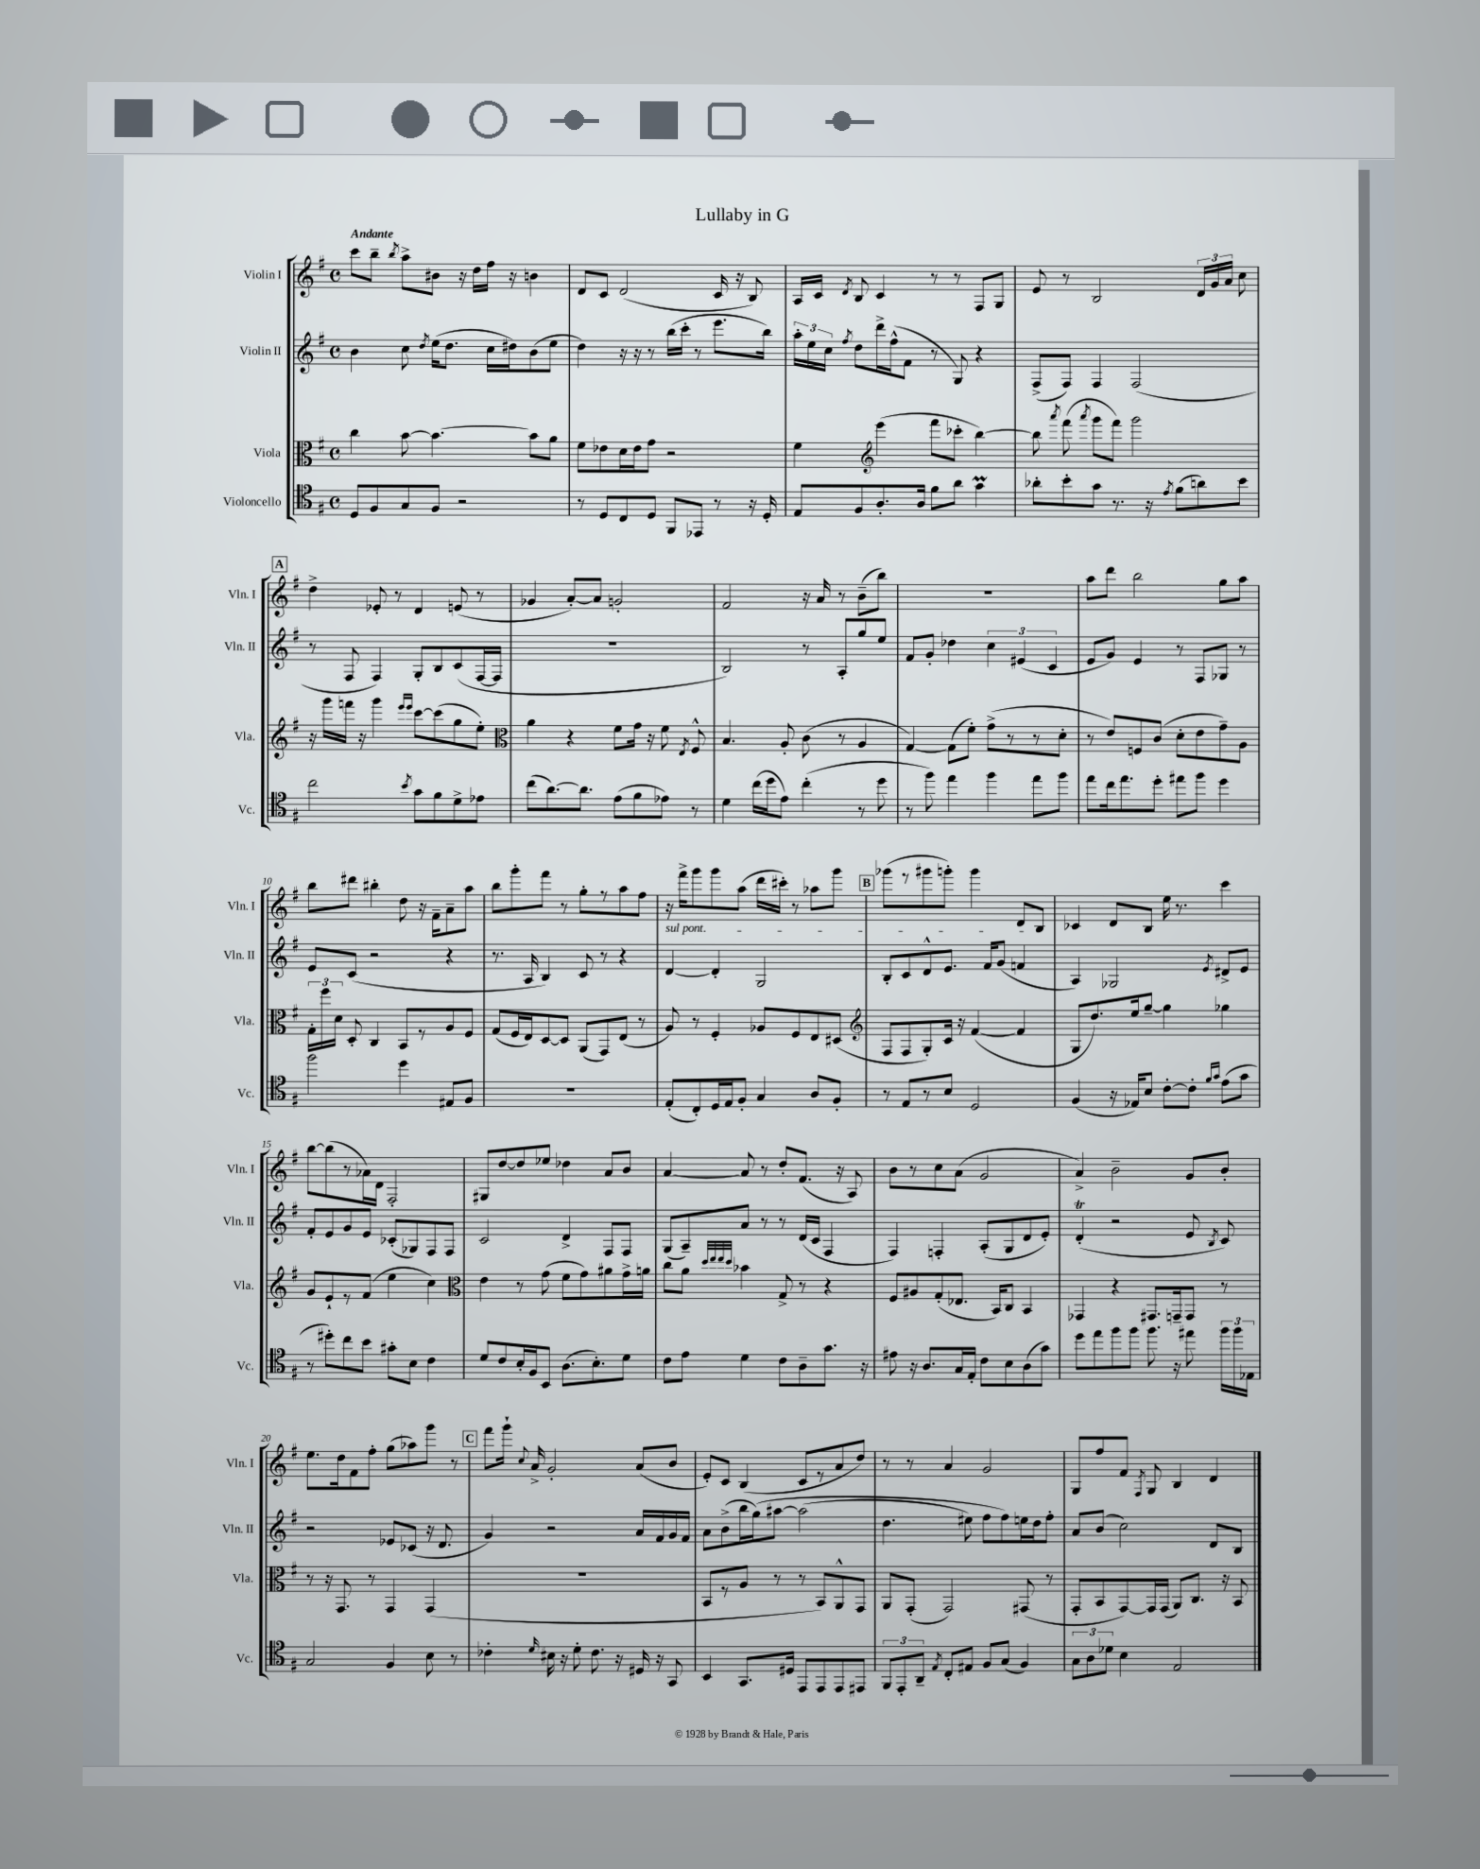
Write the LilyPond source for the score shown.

\header { title = "Lullaby in G" }
<<
\new StaffGroup <<
\new Staff = "s0" \with { instrumentName = "Violin I" shortInstrumentName = "Vln. I" } {
    \clef treble \key g \major \defaultTimeSignature \time 4/4 \tempo "Andante"
    \autoBeamOff c'''8[ b''8]-- \acciaccatura { b''8 } a''8[-> bis'8] r16 d''16[ fis''16] r16 b'4 |
    d'8[ c'8] d'2( c'16 r16 b8) |
    a16[ c'16] \acciaccatura { d'8 } b8 c'4 r8 r8 fis8[ g8] |
    e'8 r8 b2 \tuplet 3/2 { d'16[ g'16 a'16] } c''8 |
    \mark \markup { \box "A" } d''4-> ees'8-. r8 d'4 e'8( r8 |
    ges'4 a'8[~-.) a'8] g'2-. |
    fis'2 r16 a'16 r8 b'8[--( b''8]) |
    R1 |
    a''8[ d'''8] b''2 g''8[ a''8] |
    b''8[ dis'''8] bis''4-. d''8 r16 fis'16[-- a'8-- a''8] |
    b''8[ g'''8-. fis'''8] r8 g''8[-. r8 a''8 fis''8] |
    r16 fis'''16[-> g'''8 g'''8 a''8]( d'''16[ cis'''16]-.) r8 aes''8[ g'''8] |
    \mark \markup { \box "B" } ges'''8[( r8 gis'''8 g'''8]-.) g'''4 d'8[ b8] |
    ces'4 d'8[ b8] e''16 r8. c'''4 |
    b''8[~ b''8( r8 aes'16) d'16] fis2-. |
    gis8[ d''8~ d''8 ees''8] des''4 a'8[ b'8] |
    a'4~ a'8 r8 d''8[-. fis'8.]( r16 a8) |
    b'8[ r8 c''8 a'8]( g'2 |
    a'4->) b'2-- g'8[ b'8]-. |
    e''8.[ d''16 fis'8 fis''8]-. g''8[( aes''8) g'''8] r8 |
    \mark \markup { \box "C" } fis'''8[ g'''16]-! \appoggiatura { c''8 } a'16-> g'2-. a'8[( b'8] |
    e'8[-.) c'8] b4( c'8[ r8 a'8 d''8]) |
    r8 r8 a'4 g'2 |
    g8[ fis''8 fis'8] \acciaccatura { fis8 } g8 b4 d'4 \bar "|." |
}
\new Staff = "s1" \with { instrumentName = "Violin II" shortInstrumentName = "Vln. II" } {
    \clef treble \key g \major \defaultTimeSignature \time 4/4
    \autoBeamOff b'4 c''8 \acciaccatura { d''8 } e''16[( d''8.] c''16[ dis''16) b'8( e''8] |
    d''4) r16 r16 r8 b''16[( c'''16]-. r8 e'''8.[ b''16]) |
    \tuplet 3/2 { a''16[-. e''16 c''16] } \acciaccatura { fis''8 } d''8[ d'''16-> fis''16-^( fis'8] r8 g8) r4 |
    fis8[->( fis8]) fis4 fis2( |
    \mark \markup { \box "A" } r8 fis8 fis4) g8[-. b8 c'8( fis16~ fis16] |
    R1 |
    b2) r8 a8[-. g''8 e''8] |
    fis'8[ g'8]-. des''4 \tuplet 3/2 { c''4 eis'4( c'4 } |
    e'8[ g'8]) e'4 r8 fis8[ ges8] r8 |
    e'8[ c'8]( r2 r4 |
    r8. a16 b4) c'8 r8 r4 |
    \once \override TextSpanner.bound-details.left.text = \markup { \italic "sul pont." } d'4~\startTextSpan d'4-. g2 |
    \mark \markup { \box "B" } b8[-. c'8 d'8-^ e'8.] fis'16[ g'8]( f'4\stopTextSpan |
    a4) ges2 \acciaccatura { e'8 } dis'8[-> e'8] |
    fis'8[-. e'8 g'8 e'8] ces'8[-.( ges8) fis8 fis8] |
    c'2 d'4-> fis8[ fis8] |
    g8[( a8--) a'8] r8 r8 d'16[( c'16] fis4 |
    fis4) f4-. a8[-.( g8 d'8 e'8]-.) |
    d'4-.\trill( r2 e'8 \acciaccatura { b8 } c'8) |
    r2 ees'8[ ces'8]( r16 d'8. |
    \mark \markup { \box "C" } g'4) r2 a'16[ fis'16 g'16 fis'16] |
    a'8[ b'8->( b''16 g''16)\( ais''8]~ ais''2( |
    d''4. eis''8) fis''8[ fis''8\) e''16 d''16 fis''8]-. |
    a'8[ b'8]( c''2) d'8[ b8] \bar "|." |
}
\new Staff = "s2" \with { instrumentName = "Viola" shortInstrumentName = "Vla." } {
    \clef alto \key g \major \defaultTimeSignature \time 4/4
    \autoBeamOff c''4 b'8~ b'4.~ b'8[ a'8] |
    fis'8[ ees'8 d'16 ees'16 g'8] r2 |
    fis'4 \clef treble e'''4( fis'''8[ ces'''8]-. b''4~) |
    b''8 \acciaccatura { a'''8 } fis'''8( \acciaccatura { a'''8 } g'''8[ fis'''8]) g'''2 |
    \mark \markup { \box "A" } r16 g'''16[ f'''16] r16 g'''4 \grace { e'''16[ e'''16] } c'''8[~ c'''8( g''8 e''8]-.) |
    \clef alto a'4 r4 fis'8[ g'16] r16 fis'8 \acciaccatura { e8 } fis8-^ |
    b4. a8-. c'8( r8 a4 |
    g4~) g8[( fis'8]-.) g'8[->( r8 r8 d'8]-. |
    r8 e'8[) f8 c'8]( d'8[-. e'8 g'8--) a8] |
    \tuplet 3/2 { g16[-. fis''16 d'16] } d8-. c4 b,8[ r8 a8 fis8] |
    g8[( fis16 e16) d8~ d8] a,8[( g,8) e8]( r8 |
    a8) r8 fis4-. aes8[ fis8 e8 dis8]( |
    \mark \markup { \box "B" } \clef treble fis8[ fis8 g8-.) c'16] r16 fis'4~( fis'4 |
    g8[ d''8.) e''16 g''8]~-- g''4 ges''4 |
    g'8[ e'8-! r8 fis'8]( e''4 c''4) |
    \clef alto e'4 r8 g'8( fis'8[ g'8) ais'8 g'16-> a'16] |
    c''8[ a'8] \grace { d''32[ e''32 e''32 d''32] } bes'4 g8-> r8 r4 |
    fis8[ ais8 g8-.( ees8.] b,16[) c8] b,4 |
    ges,4 r4 gis,8.[ g,16-- g,8] r8 |
    r8 r16 g,8. r8 g,4 g,4( |
    \mark \markup { \box "C" } R1 |
    b,8[ r8 a8] r8 r8 b,8[) a,8-^ g,8] |
    a,8[ g,8]-.( g,2) gis,8( r8 |
    g,8[-. b,8 g,8~) g,16 g,16]( a,8[) c8.] r16 b,8 \bar "|." |
}
\new Staff = "s3" \with { instrumentName = "Violoncello" shortInstrumentName = "Vc." } {
    \clef tenor \key g \major \defaultTimeSignature \time 4/4
    \autoBeamOff d8[ fis8 g8 fis8] r2 |
    r8 d8[ c8 d8] fis,8[ ees,8] r8 r16 d16-. |
    e8[ fis8 a8.-. a16] fis'8[ a'8] g'4\prall |
    aes'8[-. b'8-. g'8] r8. r16 \acciaccatura { e'8 } fis'8[( a'8) b'8] |
    \mark \markup { \box "A" } c''2 \acciaccatura { b'8 } g'8[ fis'8 d'8-> ees'8] |
    c''8[( a'8.~) a'8.] e'8[( fis'8 ees'8]) r8 |
    d'4 c''16[( d''16 e'8]) c''4-.( r8 d''8 |
    r8 fis''8) e''4 fis''4 e''8[ fis''8] |
    e''8[ c''16 e''8. d''8]-. eis''8[ fis''8] d''4 |
    fis''2 d''4 eis8[ fis8] |
    R1 |
    e8[-.( c8-.) d16 e16 fis8]-. g4 a8[ fis8]-. |
    \mark \markup { \box "B" } r8 e8[ r8 b8] d2 |
    fis4( r16 ees16[) b8] c'8[~-. c'8]-. \grace { fis'16[ g'16] } e'8[( g'8] |
    r8 dis''8[-.) c''8 b'8] gis'8[-. b8] c'4 |
    d'8[ c'8 b16-. fis16 b,8] a8.[( b8.-.) d'8] |
    c'8[ e'8] d'4 c'8[ a8-- g'8.] r16 |
    eis'8 r16 a8.[ g16 e16]-. c'8[ b8 a8( g'8]) |
    d''8[ e''8 fis''8 fis''8] fis''8. r16 eis''8 \tuplet 3/2 { fis''16[ fis''16 ees16] } |
    g2 fis4 b8 r8 |
    \mark \markup { \box "C" } ces'4-. \grace { d'16 } bis16 r16 d'8-. ces'8. r16 dis16 r16 g,8 |
    b,4 g,8.[ dis16] e,8[ e,8 e,8 eis,8] |
    \tuplet 3/2 { fis,8[ e,8-. a,8]-- } \acciaccatura { e8 } c8[-. eis8] fis8[ g8]( fis4) |
    \tuplet 3/2 { g8[ a8 des'8] } b4 e2 \bar "|." |
}
>>
>>
